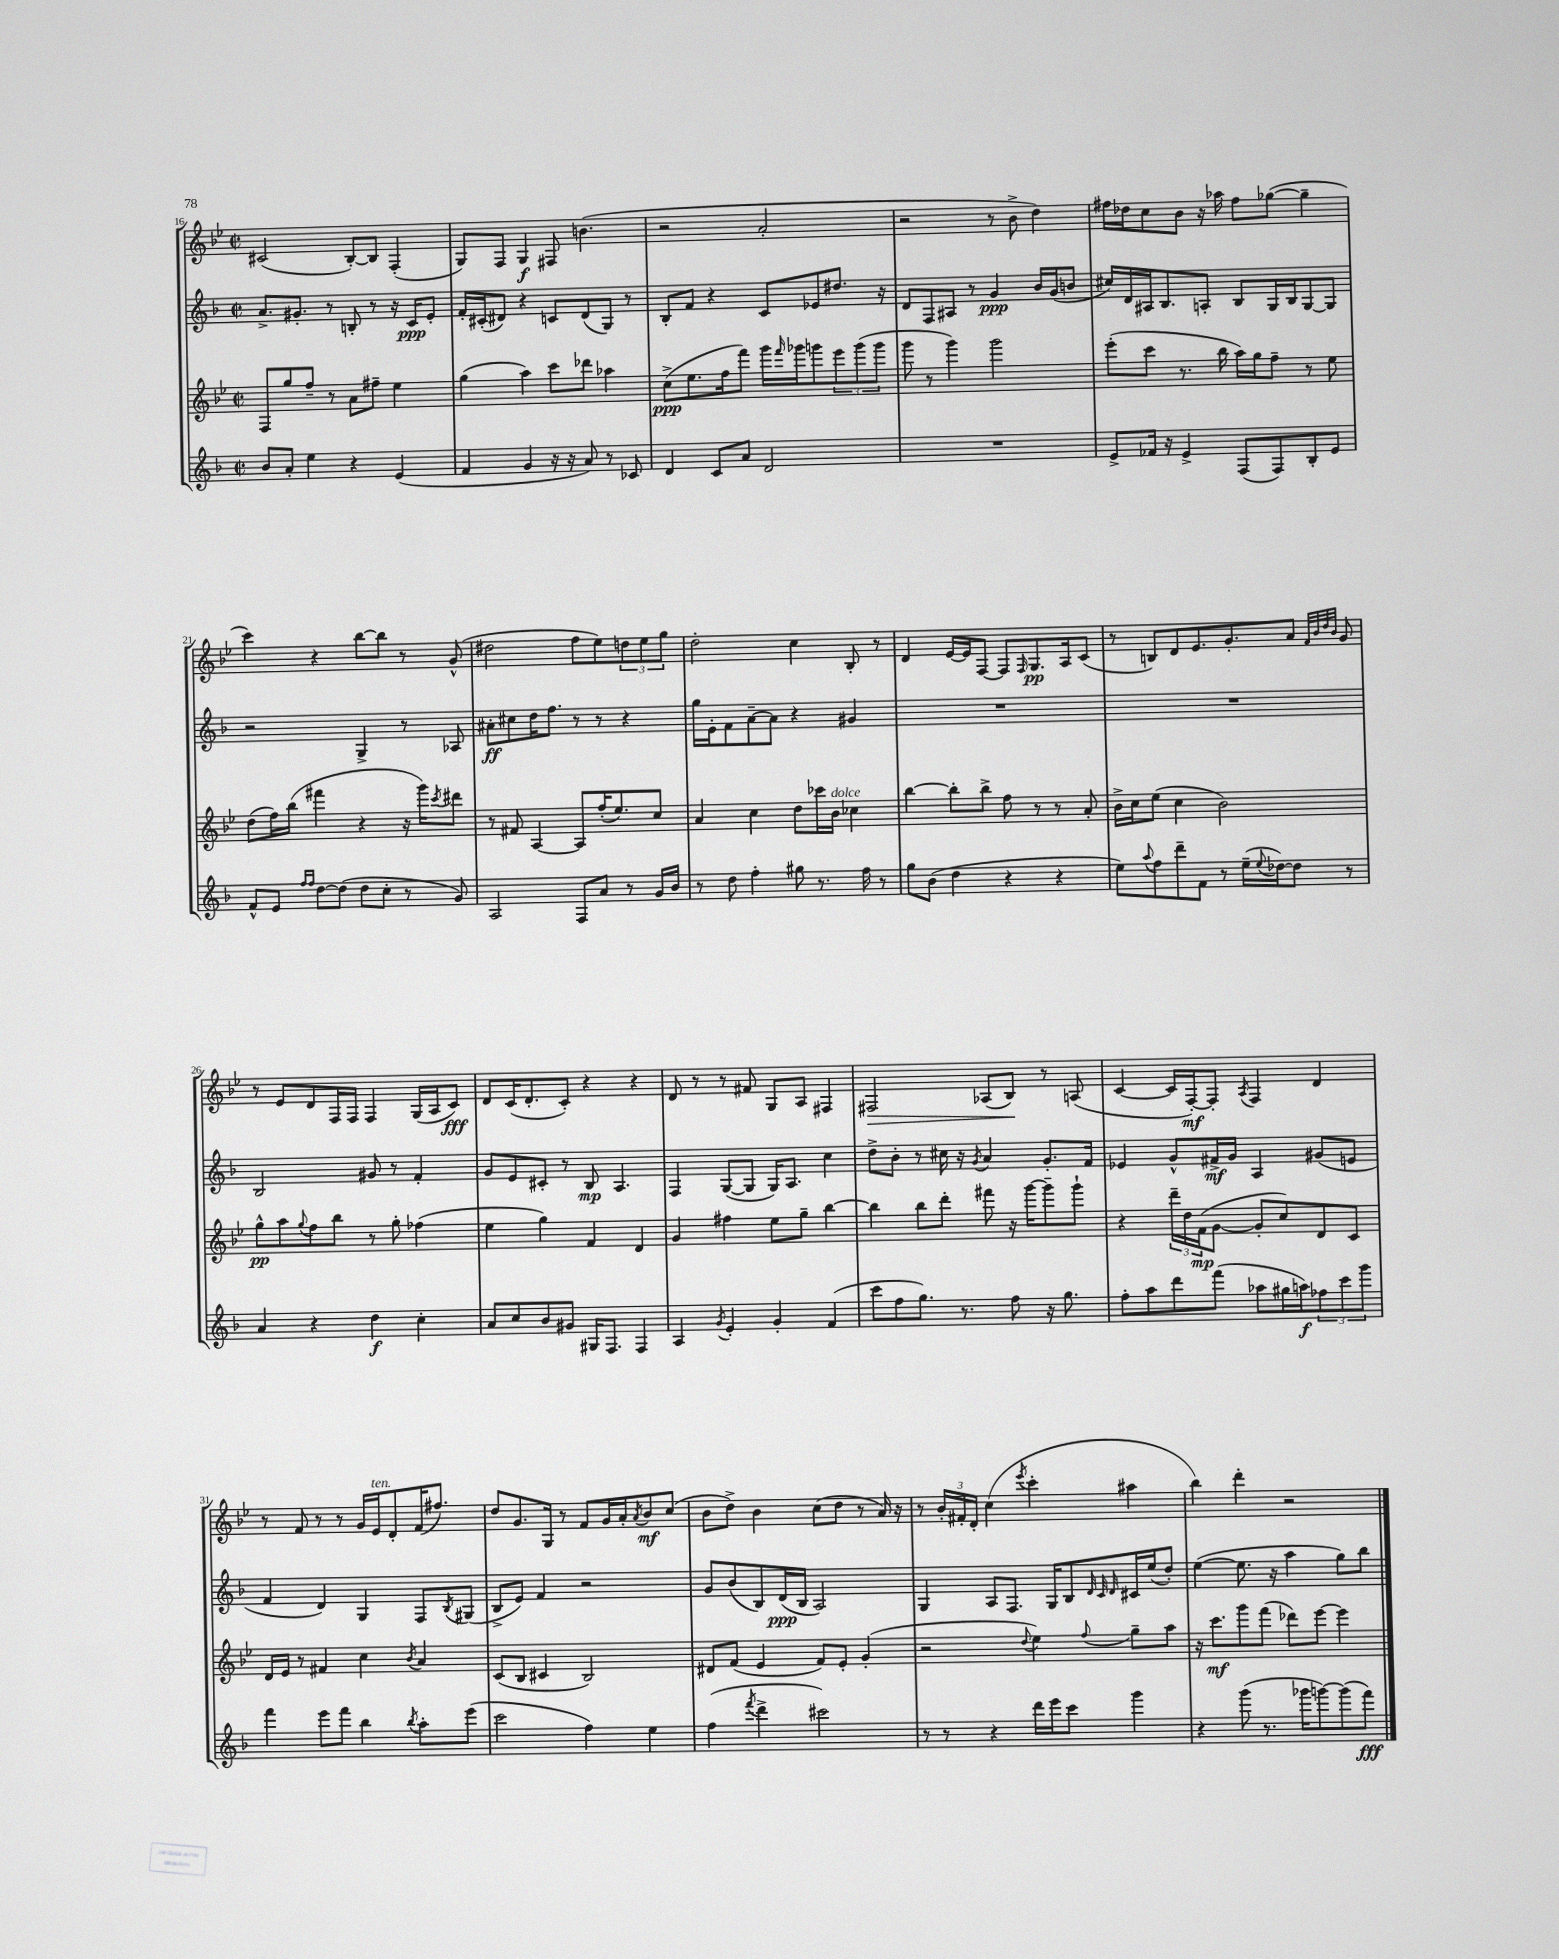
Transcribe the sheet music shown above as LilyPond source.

<<
\new StaffGroup <<
\new Staff = "s0" {
    \clef treble \key bes \major \defaultTimeSignature \time 2/2
    cis'2( bes8~-.) bes8 f4-.( |
    g8) f8 g4\f fis8 b'4.( |
    r2 a'2-. |
    r2 r8 bes'8-> d''4) |
    fis''16 des''16 c''8 bes'8 r16 aes''16 fis''8 ges''8~( ges''4-- |
    c'''4) r4 bes''8~ bes''8 r8 g'8-^( |
    dis''2 f''8 ees''8) \tuplet 3/2 { d''8 ees''8 g''8 } |
    d''2-. c''4 bes8-. r8 |
    d'4 ees'16~ ees'16 f8~ f8 \grace { f16 } g8.\pp a16 c'8( |
    r8 b8) d'8 ees'8. g'8.-. a'8 \grace { f'32 bes'32 d''32 bes'32 } g'8 |
    r8 ees'8 d'8 f16 f16 f4 g16( a16 c'8\fff) |
    d'8 c'16( d'8.-. c'8-.) r4 r4 |
    d'8 r8 r8 fis'8 g8 a8 fis4 |
    fis2\> aes8( bes8\!) r8 a8( |
    c'4~ c'16 f16~-.\mf) f8-. \acciaccatura { a8 } f4 d'4 |
    r8 f'8 r8 r8 g'16 ees'16^\markup { \italic "ten." } d'8-. f'16( fis''8.) |
    d''8 g'8. g16 r8 f'8 g'16 a'16-. \acciaccatura { a'8 } bes'8\mf c''8( |
    bes'8 d''8->) bes'4 c''8( d''8 r8 a'16) r16 |
    r8 \tuplet 3/2 { bes'16-. fis'16-. d'16-. } c''4( \acciaccatura { ees'''8 } c'''4-. ais''4 |
    bes''4) d'''4-. r2 \bar "|." |
}
\new Staff = "s1" {
    \clef treble \key f \major \defaultTimeSignature \time 2/2
    a'8.-> gis'8.-. r8 b8-. r8 r16 c'16\ppp e'8-. |
    f'16-. cis'16-.( dis'8) r4 c'8 dis'8( g8) r8 |
    bes8-. f'8 r4 c'8 ees'8 dis''8. r16 |
    d'8 f8 ais8 r8 g'4\ppp bes'16 g'16( b'8 |
    cis''16) d'16 ais16 bes8. a8-. bes8 g16 bes16 g8~ g8 |
    r2 g4-> r8 aes8 |
    ais'8-.\ff cis''8 d''16 f''8. r8 r8 r4 |
    g''16 e'16-. f'8 a'8~-- a'8 r4 gis'4 |
    R1 |
    R1 |
    bes2 gis'8 r8 f'4-. |
    g'8 e'8 cis'8-. r8 bes8\mp a4. |
    f4 g8~( g8 g16) a8. c''4 |
    d''8-> bes'8-. r8 cis''16 r16 \acciaccatura { g'8 } a'4 g'8.-. f'16 |
    ees'4 g'8-^ fis'16->\mf g'16 a4 gis'8( e'8 |
    f'4 d'4) g4 f8 \acciaccatura { bes8 } gis8( |
    bes8-> e'8) f'4 r2 |
    g'8 bes'8( bes8) d'16\ppp( bes16 a2) |
    g4 a8 f8. g16 bes8 \grace { d'32 c'32 d'32 } cis'16 e''16( d''8-.) |
    e''4~( e''8. r16 a''4 g''8) bes''8 \bar "|." |
}
\new Staff = "s2" {
    \clef treble \key bes \major \defaultTimeSignature \time 2/2
    f8 g''8 f''8-- r8 a'8 fis''8-- ees''4 |
    g''4( a''4) c'''8 des'''8 aes''4 |
    c''8->\ppp( ees''8. f''16 f'''8) g'''16 \grace { f'''16 } ges'''16 g'''8 \tuplet 3/2 { ees'''8 g'''8( g'''8 } |
    g'''8 r8 g'''4) g'''2 |
    ees'''8-.( c'''8 r8. bes''16 a''16) g''16 f''8-- r8 ees''8 |
    d''8( f''16) bes''16( fis'''4 r4 r16 g'''16) \acciaccatura { c'''8 } dis'''8 |
    r8 fis'8 a4~ a8 f''16-.( ees''8.) c''8 |
    a'4 c''4 d''8 ces'''16 bes'16^\markup { \italic "dolce" } ces''4 |
    bes''4~ bes''8-. bes''8-> f''8 r8 r8 a'8-. |
    bes'16-> c''16 ees''8( c''4 bes'2) |
    g''8-^\pp a''8 \appoggiatura { g''8 } f''8 bes''8 r8 g''8-. fes''4( |
    ees''4 g''4) f'4 d'4 |
    g'4 fis''4 ees''8 g''8-- bes''4~ |
    bes''4 bes''8 d'''8-. fis'''8 r16 g'''16~ g'''8-- g'''8-! |
    r4 \tuplet 3/2 { d'''16-- d''16 f'16\mp( } g'8~ g'8-. c''8) d'8 c'8 |
    d'16 ees'16 r8 fis'4 c''4 \acciaccatura { bes'8 } a'4 |
    c'8( bes8 cis'4 bes2) |
    dis'8 f'8( ees'4 f'8) ees'8-. g'4-.( |
    r2 \appoggiatura { d''8 } ees''4) \appoggiatura { f''8 } g''8-- a''8 |
    r16 c'''8.\mf g'''8 f'''8( des'''8) ees'''8~ ees'''4 \bar "|." |
}
\new Staff = "s3" {
    \clef treble \key f \major \defaultTimeSignature \time 2/2
    bes'8 a'8-. e''4 r4 e'4( |
    f'4 g'4 r16 r16 a'8) r8 ces'8 |
    d'4 c'8 a'8 d'2 |
    R1 |
    e'8-> fes'16 r16 e'4-> f8( f8) bes8-. e'8 |
    f'8-^ e'8 \grace { f''16 f''16 } d''8~ d''8( d''8 c''8-. r8 g'8) |
    a2 f8 a'8 r8 g'16 bes'16 |
    r8 d''8 f''4-. gis''8 r8. f''16 r8 |
    g''8 bes'8( d''4 r4 r4 |
    e''8) \appoggiatura { a''8 } f''8 d'''8-- f'8 r8 e''16--( \appoggiatura { e''8 } des''16~) des''8 r8 |
    a'4 r4 d''4\f c''4-. |
    a'8 c''8 bes'8 gis'8 gis16 f8. f4 |
    a4 \acciaccatura { g'8 } e'4-. g'4-. f'4( |
    c'''8 f''8 g''8.) r8. f''8 r16 g''8. |
    f''8-. a''8 d'''8 f'''8( aes''8 gis''16 a''16\f) \tuplet 3/2 { fes''8 c'''8 g'''8 } |
    f'''4 e'''8 f'''8 bes''4 \acciaccatura { bes''8 } a''8-. e'''8( |
    c'''2 f''4) e''4 |
    f''4( \acciaccatura { f'''8 } d'''4-> cis'''2) |
    r8 r8 r4 d'''16 e'''16 c'''8 g'''4 |
    r4 g'''8( r8. ges'''16 g'''8~) g'''8( f'''8\fff) \bar "|." |
}
>>
>>
\layout { \context { \Score currentBarNumber = #16 } }
